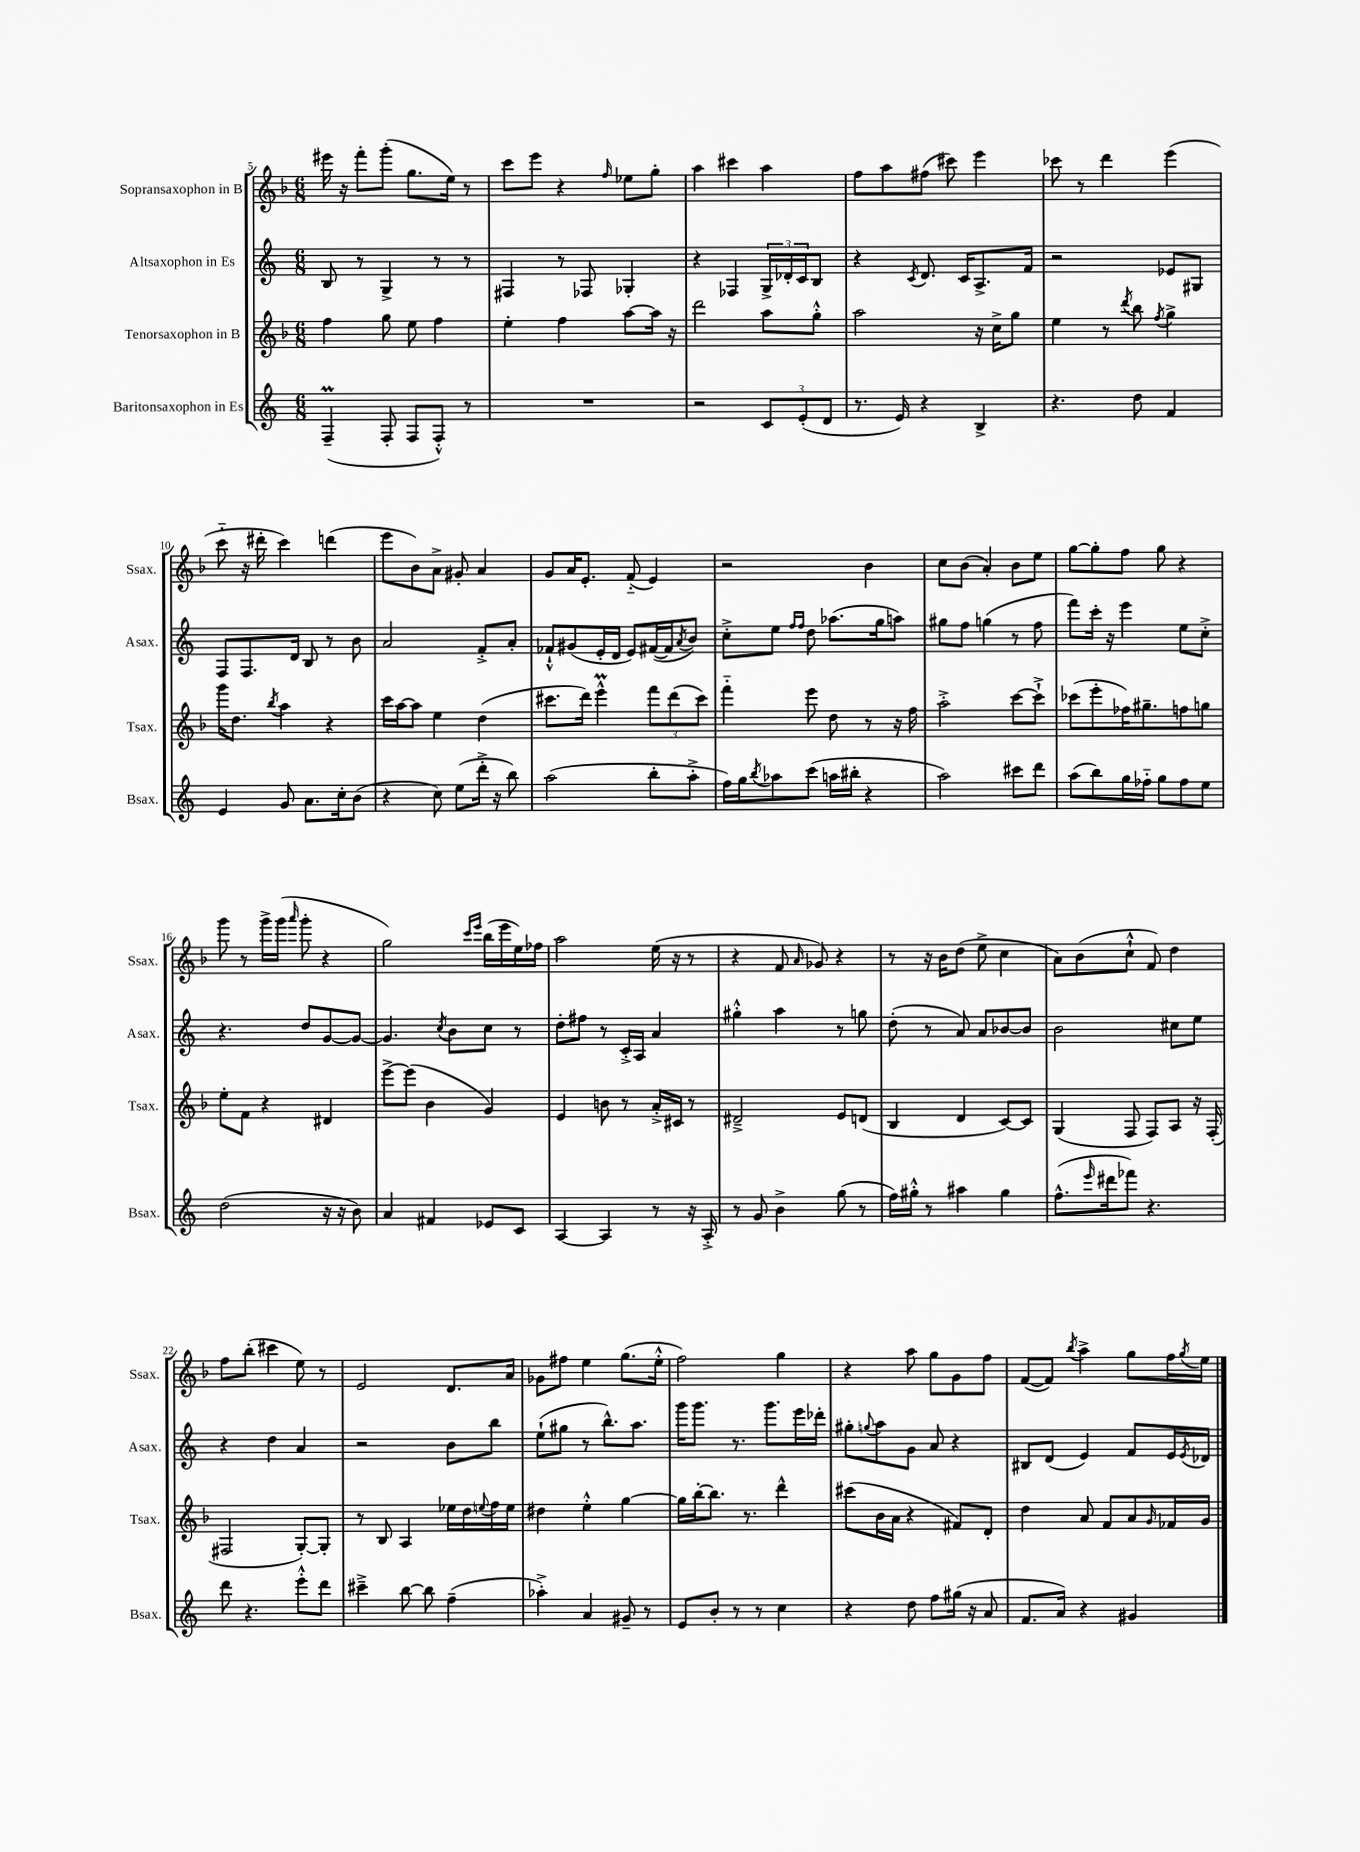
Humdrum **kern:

**kern	**kern	**kern	**kern
*staff4	*staff3	*staff2	*staff1
*clefG2	*clefG2	*clefG2	*clefG2
*k[]	*k[b-]	*k[]	*k[b-]
*M6/8	*M6/8	*M6/8	*M6/8
(4F~/	4ff\	8B/	16eee#\
.	.	.	16r
.	.	8r	8fff'\L
8F'/	8gg\	4G^/	(8ggg'\J
8F/L	8ee\	.	8.gg\L
8F'^^/J)	4ff\	8r	.
.	.	.	16ee\Jk)
8r	.	8r	8r
=	=	=	=
2.r	4ee'\	4F#/	8ccc\L
.	.	.	8eee\J
.	4ff\	8r	4r
.	.	8F-/	.
.	.	.	16qqff/
.	[8aa\L	4G-'/	8ee-\L
.	16aa\]Jk	.	8gg'\J
.	16r	.	.
=	=	=	=
2r	2ddd\	4r	4aa\
.	.	4F-/	4ccc#\
12c/L	8aa\L	24G^/LL	4aa\
.	.	24d-'/	.
(12e'/	.	24c/J	.
.	8gg'^^\J	8B/J	.
12d/J	.	.	.
=	=	=	=
8.r	2aa\	4r	8ff\L
.	.	.	8aa\
16e/)	.	.	.
.	.	8qc/	.
4r	.	8.d/	(8ff#\J
.	.	.	8ccc#\)
.	.	16c/LK	.
4B^/	16r	8.A^/	4eee\
.	16cc^\LK	.	.
.	8gg\J	.	.
.	.	16f/Jk	.
=	=	=	=
4.r	4ee\	2r	8ccc-\
.	.	.	8r
.	8r	.	4ddd\
.	8qddd/	.	.
8dd\	8bb-\	.	.
.	8qff/	.	.
4f/	4gg^\	8e-/L	(4eee\
.	.	8G#/J	.
=	=	=	=
4e/	16ggg\LK	8F/L	8ccc'~\
.	8.dd\J	.	.
.	.	8.F/	16r
.	.	.	16ddd#'\
.	8qbb-/	.	.
8g/	4aa\	.	4ccc\)
.	.	16d/Jk	.
8.a\L	.	8B/	.
.	4r	8r	(4ddd\
16cc'\k	.	.	.
(8b\J	.	8b\	.
=	=	=	=
4r	16ccc\LL	2a/	8eee\L
.	[16aa\J	.	.
.	8aa\]J	.	8b-\)
8cc\)	4ee\	.	8a^\J
(8ee\L	.	.	8g#'/
16ddd'^\Jk	(4dd\	8f'^/L	4a/
16r	.	.	.
8bb\)	.	8a'/J	.
=	=	=	=
(2aa\	8.ccc#\L	8f-`^^/L	8g/L
.	.	(8g#/	16a/K
.	16ddd\Jk)	.	8.e'/J
.	4eee^^\	16e'/L	.
.	.	16d/JJ	.
.	.	8e/L)	(8f'~/
8bb'\L	12fff\L	([16f#/L	4e/)
.	.	16f#/]J	.
.	(12ddd\	.	.
.	.	8qa/	.
8aa'^\J	.	8b/J)	.
.	12ccc#\J)	.	.
=	=	=	=
16ff\LL)	4fff'~\	8cc'^\L	2r
16gg\J	.	.	.
8qbb/	.	.	.
8aa-\	.	8ee\J	.
.	.	16qqff/LL	.
.	.	16qqff/JJ	.
(8ccc\J	8eee\	8dd\	.
16aa\LL	8dd\	(8.aa-\L	.
16bb#'\JJ	.	.	.
4r	8r	.	4b-\
.	.	16gg\k	.
.	16r	8aa\J)	.
.	16ff\	.	.
=	=	=	=
2aa\)	2aa'^\	8gg#\L	8cc\L
.	.	8ff\J	(8b-\J
.	.	(4gg\	4a'/)
8ccc#\L	[8ccc\L	8r	8b-\L
8ddd\J	8ccc`^\]J	8ff\	8ee\J
=	=	=	=
(8aa\L	(8ccc-\L	8fff\L)	[8gg\L
8bb\)	8eee'\	16ccc'\Jk	8gg'\]
.	.	16r	.
16gg\L	16ff-\K)	4eee\	8ff\J
16ff-'~\JJ	8.gg#~\	.	.
8gg\L	.	.	8gg\
8ff-\	8ff\	8ee\L	4r
8ee\J	8gg\J	8cc'^\J	.
=	=	=	=
(2dd\	8ee'\L	4.r	8ggg\
.	8f\J	.	8r
.	4r	.	16ggg^\LL
.	.	.	(16ggg\JJ
.	.	.	16qqaaa/
.	.	8dd/L	8ggg'\
16r	4d#/	[8g/	4r
16r	.	.	.
8b\)	.	8g/_J	.
=	=	=	=
4a/	[8eee^\L	4.g/]	2gg\)
.	(8eee\]J	.	.
4f#/	4b-\	.	.
.	.	8qcc/	.
.	.	8b\L	.
.	.	.	16qqccc/LL
.	.	.	16qqeee/JJ
8e-/L	4g/)	8cc\J	(16bb-\LL
.	.	.	16eee\
8c/J	.	8r	16ee\)
.	.	.	16ff-\JJ
=	=	=	=
[4A/	4e/	8dd'\L	2aa\
.	.	8ff#\J	.
4A/]	8b\	8r	.
.	8r	16c'^/LL	.
.	.	16A/JJ	.
8r	16a'^/LL	4a/	(16ee\
.	16c#/JJ	.	16r
16r	8r	.	8r
16A'^/	.	.	.
=	=	=	=
8r	2d#~^/	4gg#'^^\	4r
8g/	.	.	.
4b^\	.	4aa\	8f/
.	.	.	16qqa/
.	.	.	8g-/)
(8gg\	8e/L	8r	4r
8r	(8d/J	8gg\	.
=	=	=	=
16ff\LL)	4B-/	(8dd'\	8r
16gg#'^^\JJ	.	.	.
8r	.	8r	16r
.	.	.	16b-\LK
4aa#\	4d/	8a/)	(8dd\J
.	.	8a/L	8ee^\
4gg#\	[8c/L)	[8b-/	4cc\
.	8c/]J	8b-/]J	.
=	=	=	=
(8.ff^^\L	(4G/	2b\	8a\L)
.	.	.	(8b-\
16qqeee/	.	.	.
16ddd#\k	.	.	.
8fff-\J)	8F/	.	8cc`^^\J
4.r	8F/L)	.	8f/)
.	8A/J	8cc#\L	4dd\
.	16r	8ee\J	.
.	(16F'/	.	.
=	=	=	=
8ddd\	2F#/	4r	8ff\L
4.r	.	.	(8bb-'\J
.	.	4dd\	4ccc#\
8eee'^^\L	[8G'/L)	4a/	8ee\)
8ddd\J	8G'/]J	.	8r
=	=	=	=
4ccc#~^\	8r	2r	2e/
.	8B-/	.	.
[8bb\	4A/	.	.
8bb\]	.	.	.
(4ff~\	16ee-\LL	8b\L	8.d/L
.	16dd\	.	.
.	8qqee/	.	.
.	16ff\	8bb\J	.
.	16ee\JJ	.	16a/Jk
=	=	=	=
4aa-'^\)	4dd#\	(8ee`\L	8g-\L
.	.	8gg#\J	8ff#\J
4a/	4ee'^^\	8r	4ee\
.	.	8.bb^^\L)	.
8g#~/	[4gg\	.	(8.gg\L
.	.	8.aa\J	.
8r	.	.	.
.	.	.	16ee'^^\Jk
=	=	=	=
8e/L	16gg\]LL	16ggg\LK	2ff\)
.	[16bb-'\J	8.ggg\J	.
8b'/J	8.bb-\]J	.	.
8r	.	8.r	.
.	8.r	.	.
8r	.	.	.
.	.	8.ggg\L	.
4cc\	4ddd^^\	.	4gg\
.	.	16eee\L	.
.	.	16ddd-'\JJ	.
=	=	=	=
4r	(8ccc#\L	8gg#'\L	4r
.	.	8qqgg/	.
.	16b-\L	8aa\	.
.	16a\JJ	.	.
8dd\	4r	8g\J	8aa\
8ff\L	.	8a/	8gg\L
(16gg#\Jk	8f#/L)	4r	8g\
16r	.	.	.
8a/	8d'/J	.	8ff\J
=	=	=	=
8.f/L	4dd\	8B#/L	([8f/L
.	.	(8d/J	8f/]J)
16a/Jk)	.	.	.
.	.	.	8qbb-/
4r	8a/	4e/)	4aa^\
.	8f/L	.	.
4g#/	8a/	8f/L	8gg\L
.	16qqg/	.	.
.	16f-/L	16e/L	16ff\L
.	.	8qe/	8qgg/
.	16g/JJ	16d-/JJ	16ee\JJ
==	==	==	==
*-	*-	*-	*-
